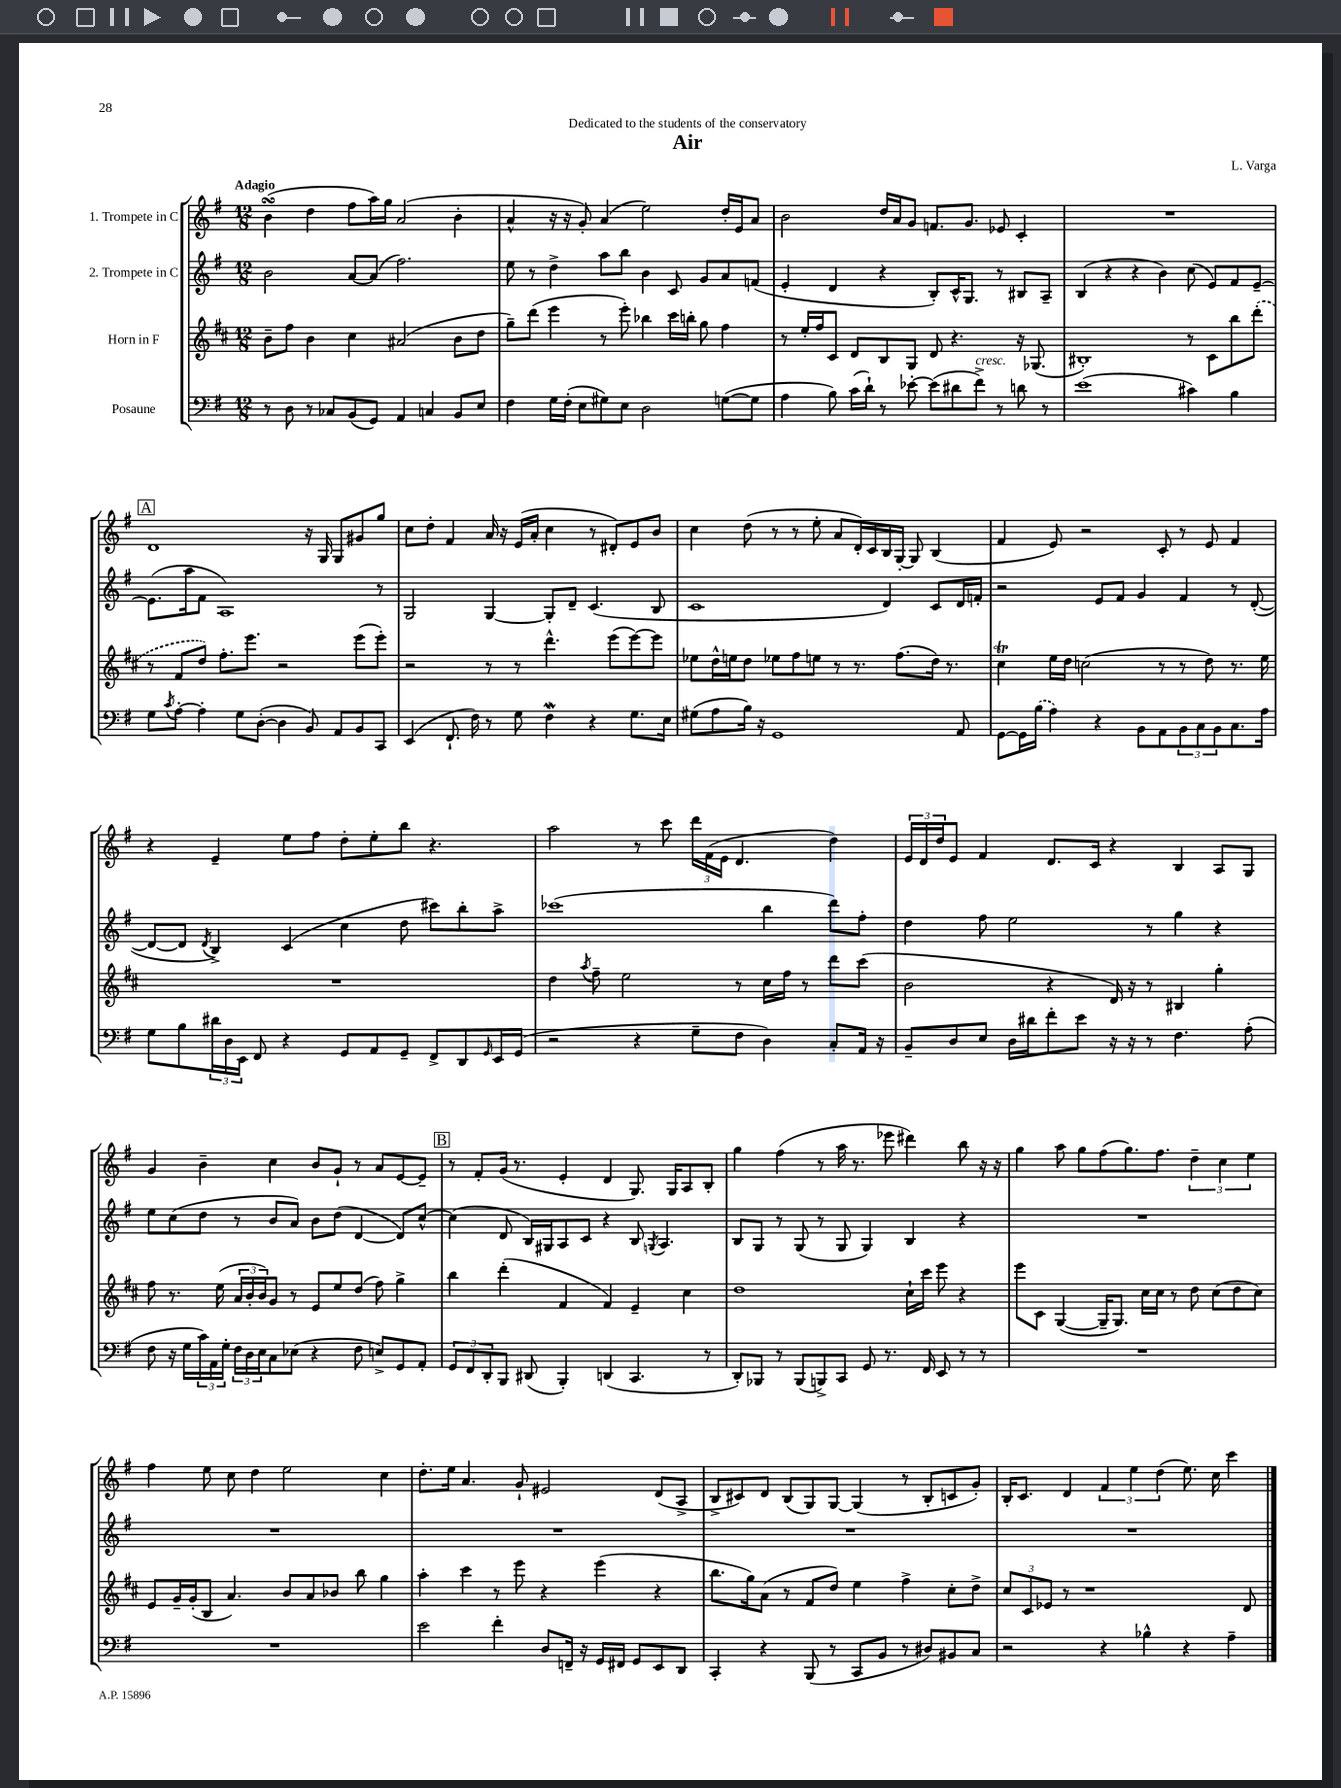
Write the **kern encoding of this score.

**kern	**kern	**kern	**kern
*staff4	*staff3	*staff2	*staff1
*clefF4	*clefG2	*clefG2	*clefG2
*k[f#]	*k[f#c#]	*k[f#]	*k[f#]
*M12/8	*M12/8	*M12/8	*M12/8
8r	8b~	2b	(4b
8D	8ff#	.	.
8r	4b	.	4dd
8C-	.	.	.
(8BB	4cc#	[8a	8ff#
8GG)	.	(8a]	16aa)
.	.	.	16gg
4AA	(2a#	2.ff#)	(2a
4C	.	.	.
8BB	8b	.	4b'
8E	8dd	.	.
=	=	=	=
4F#	8gg~)	8ee	4a^^
.	(8ddd	8r	.
16G	4eee	4dd^	16r
(16F#'	.	.	16r
8E	.	.	8g')
8G#)	8r	8aa	(4a
8E	8eee')	8bb	.
2D	4bb-	4b	2ee)
.	16ccc#	8c	.
.	16bb'	.	.
.	8gg	8g	.
([8G	4ff#	8a	16dd'
.	.	.	16e
8G]	.	(8f	8a
=	=	=	=
4A	8r	4e'	2b
.	16ee'	.	.
.	16ff#	.	.
8B)	8c#	4d	.
(16c	8d	.	.
16d`)	.	.	.
8r	8B	4r	16dd
.	.	.	16a
[8e-'	8G	.	8g
(8e-]	8d	8B')	8.f
8d#	4.r	16c^^	.
.	.	8.G	8.g
8f#^)	.	.	.
8r	.	8r	8e-
8d	16r	8B#	4c'
.	(8.G-	.	.
8r	.	8A~	.
=	=	=	=
(1e	1B#')	(4B	1.r
.	.	4r	.
.	.	4r	.
.	.	4b)	.
4c#)	8r	(8cc	.
.	8c#	8e)	.
4B	8bb	8f#	.
.	(8ddd'	[8e~	.
=	=	=	=
8G	8r	(8.e]	1d
8qc	.	.	.
[8A'	8f#	.	.
.	.	16aa	.
4A']	8dd)	8f#	.
.	8.ff#'	1A)	.
8G	.	.	.
.	8.eee	.	.
([8D'	.	.	.
4D]	2r	.	.
8BB)	.	.	16r
.	.	.	16G
8AA	.	.	8G
8BB	(8eee	.	8g#
8CC	8eee')	8r	8gg
=	=	=	=
(4EE	2r	2G	8cc
.	.	.	8dd'
8.FF#`	.	.	4f#
16F#)	.	.	.
8r	8r	[4G	16a
.	.	.	16r
8G	8r	.	(16e
.	.	.	16a'
4F#	4.ddd^^	8G']	4cc
.	.	8d~	.
4r	.	(4.c	8r
.	(8eee	.	8d#')
8.G	[8eee)	.	8e
.	8eee]	8B	8b
16E	.	.	.
=	=	=	=
(8G#	8ee-	1c	4cc
8A	16dd^^	.	.
.	16ee	.	.
16B)	8dd	.	(8dd
16r	.	.	.
1GG	8ee-	.	8r
.	8ff#	.	8r
.	8ee	.	8ee'
.	8r	.	8a
.	8.r	.	16d')
.	.	.	16c
.	.	4d)	16B
.	(8.ff#	.	[16G'
.	.	.	8G]
.	16dd)	8c	(4B
.	8.r	.	.
8AA	.	16d	.
.	.	16f'	.
=	=	=	=
[8GG	4cc#	2r	4f#
16GG]	.	.	.
(16B	.	.	.
4A)	16ee	.	8e)
.	16dd	.	.
.	(2cc	.	2r
4r	.	8e	.
.	.	8f#	.
8BB	.	4g	.
8AA	8r	.	8c'
12BB	8r	4f#	8r
12C	.	.	.
.	8dd)	.	8e
12BB	.	.	.
8.C	8.r	8r	4f#
.	.	([8d'	.
16A	16ee	.	.
=	=	=	=
8G	1.r	8d_	4r
8B	.	8d]	.
.	.	8qd	.
24d#	.	4B^)	4e~
24D	.	.	.
24EE	.	.	.
8FF#	.	.	.
4r	.	(4c	8ee
.	.	.	8ff#
8GG	.	4cc	8dd'
8AA	.	.	8ee'
8GG~	.	8dd	8bb
8FF#^	.	8ccc#)	4.r
8DD	.	8bb'	.
16qqGG	.	.	.
16EE	.	8aa^	.
(16GG	.	.	.
=	=	=	=
2r	4dd	(1ccc-	2aa
.	8qaa	.	.
.	8ff#~	.	.
.	2ee	.	.
4r	.	.	8r
.	.	.	8ccc
8G~	.	.	24ddd
.	.	.	(24f#
.	.	.	24e
8F#	8r	.	4.d
4D)	16cc#	4bb	.
.	16ff#	.	.
.	8r	.	.
8C'	8ddd	8ddd)	4dd)
16AA	(8ccc#	8ff#'	.
16r	.	.	.
=	=	=	=
8BB~	2b	4dd	24e
.	.	.	24d
.	.	.	24dd
8D	.	.	8e
8E	.	8ff#	4f#
16D	.	2ee	.
16d#	.	.	.
8f#'	4r	.	8.d
8e	.	.	.
.	.	.	16c
16r	16d)	.	4r
16r	16r	.	.
8r	8r	8r	.
4.F#	4B#	4gg	4B
.	4gg'	4r	8A
(8A'	.	.	8G
=	=	=	=
8F#	8ff#	8ee	4g
16r	8.r	(8cc	.
16G	.	.	.
24c)	.	8dd	4b~
24AA	.	.	.
.	(16ee	.	.
24G'	.	.	.
24F#	24a	8r	.
24D	24b'	.	.
24E	24b)	.	.
8C	8g	8b	4cc
(8E-	8r	8a)	.
4r	8e	8b	8b
.	8ee	(8dd	8g`
8F#	(8dd	[4d	8r
8E^)	8ff#)	.	8a
8GG	4gg^	8d])	[8e
8AA'	.	[8cc^^	8e~]
=	=	=	=
12GG	4bb	(4cc]	8r
12FF#	.	.	.
.	.	.	8f#'
12DD'	.	.	.
8BBB	(4ddd'	8d	(16g
.	.	.	8.r
(8DD#	.	16B)	.
.	.	16G#	.
4BBB')	4f#	8A	4e'
.	.	8c	.
(4DD	4f#)	4r	4d
4.CC	4e~	8B	8.G)
.	.	8qG	.
.	.	4.A	.
.	.	.	16G
.	4cc#	.	8A
8r	.	.	8B'
=	=	=	=
8DD')	1dd	8B	4gg
8BBB-	.	8G	.
8r	.	8r	(4ff#
(8BBB-	.	(8G	.
8BBB^)	.	8r	8r
8CC	.	8G	16aa
.	.	.	8.r
8GG	.	4G)	.
8.r	.	.	8eee-
.	16cc#`	4B	4ddd#)
16FF#	16ccc#	.	.
8EE	8eee	.	.
8r	4r	4r	8bb
8r	.	.	16r
.	.	.	16r
=	=	=	=
1.r	8eee	1.r	4gg
.	8c#	.	.
.	([4G	.	8aa
.	.	.	8gg
.	16G~]	.	(8ff#
.	8.G)	.	.
.	.	.	8.gg)
.	16cc#	.	.
.	16cc#	.	8.ff#
.	8r	.	.
.	8dd	.	6dd~
.	(8cc#	.	.
.	.	.	6cc
.	8dd	.	.
.	.	.	6ee
.	8cc#)	.	.
=	=	=	=
1.r	8e	1.r	4ff#
.	16g~	.	.
.	(16g'	.	.
.	8B	.	8ee
.	4.a)	.	8cc
.	.	.	4dd
.	8b	.	2ee
.	8a	.	.
.	8b-	.	.
.	8bb	.	.
.	4gg	.	4cc
=	=	=	=
2e	4aa'	1.r	8.dd'
.	.	.	16ee
.	4ccc#	.	4.a
4f#'	8r	.	.
.	8eee	.	8g`
8D	4r	.	2e#
16FF~	.	.	.
16r	.	.	.
16GG	(4eee	.	.
16FF#	.	.	.
8GG	.	.	.
8EE	4r	.	(8d
8DD	.	.	8A^
=	=	=	=
4CC'	8.bb	1.r	8B^
.	.	.	8c#)
.	16gg)	.	.
4r	(8a	.	8d
.	8r	.	(8B
(8BBB	8f#	.	8G)
8r	8dd)	.	[8G
8CC	4ee	.	(4G]
8BB	.	.	.
8r	4ff#^	.	8r
8D#)	.	.	8B'
8BB#	8cc#'	.	8c
8C	8dd^	.	8g')
=	=	=	=
2r	12cc#	1.r	16B'
.	.	.	8.c
.	12c#	.	.
.	12e-	.	.
.	8r	.	4d
.	1r	.	.
4r	.	.	6f#
.	.	.	6ee
4B-^^	.	.	.
.	.	.	(6dd
4r	.	.	8.ee)
.	.	.	16cc
4A~	.	.	4ccc
.	8d	.	.
==	==	==	==
*-	*-	*-	*-
